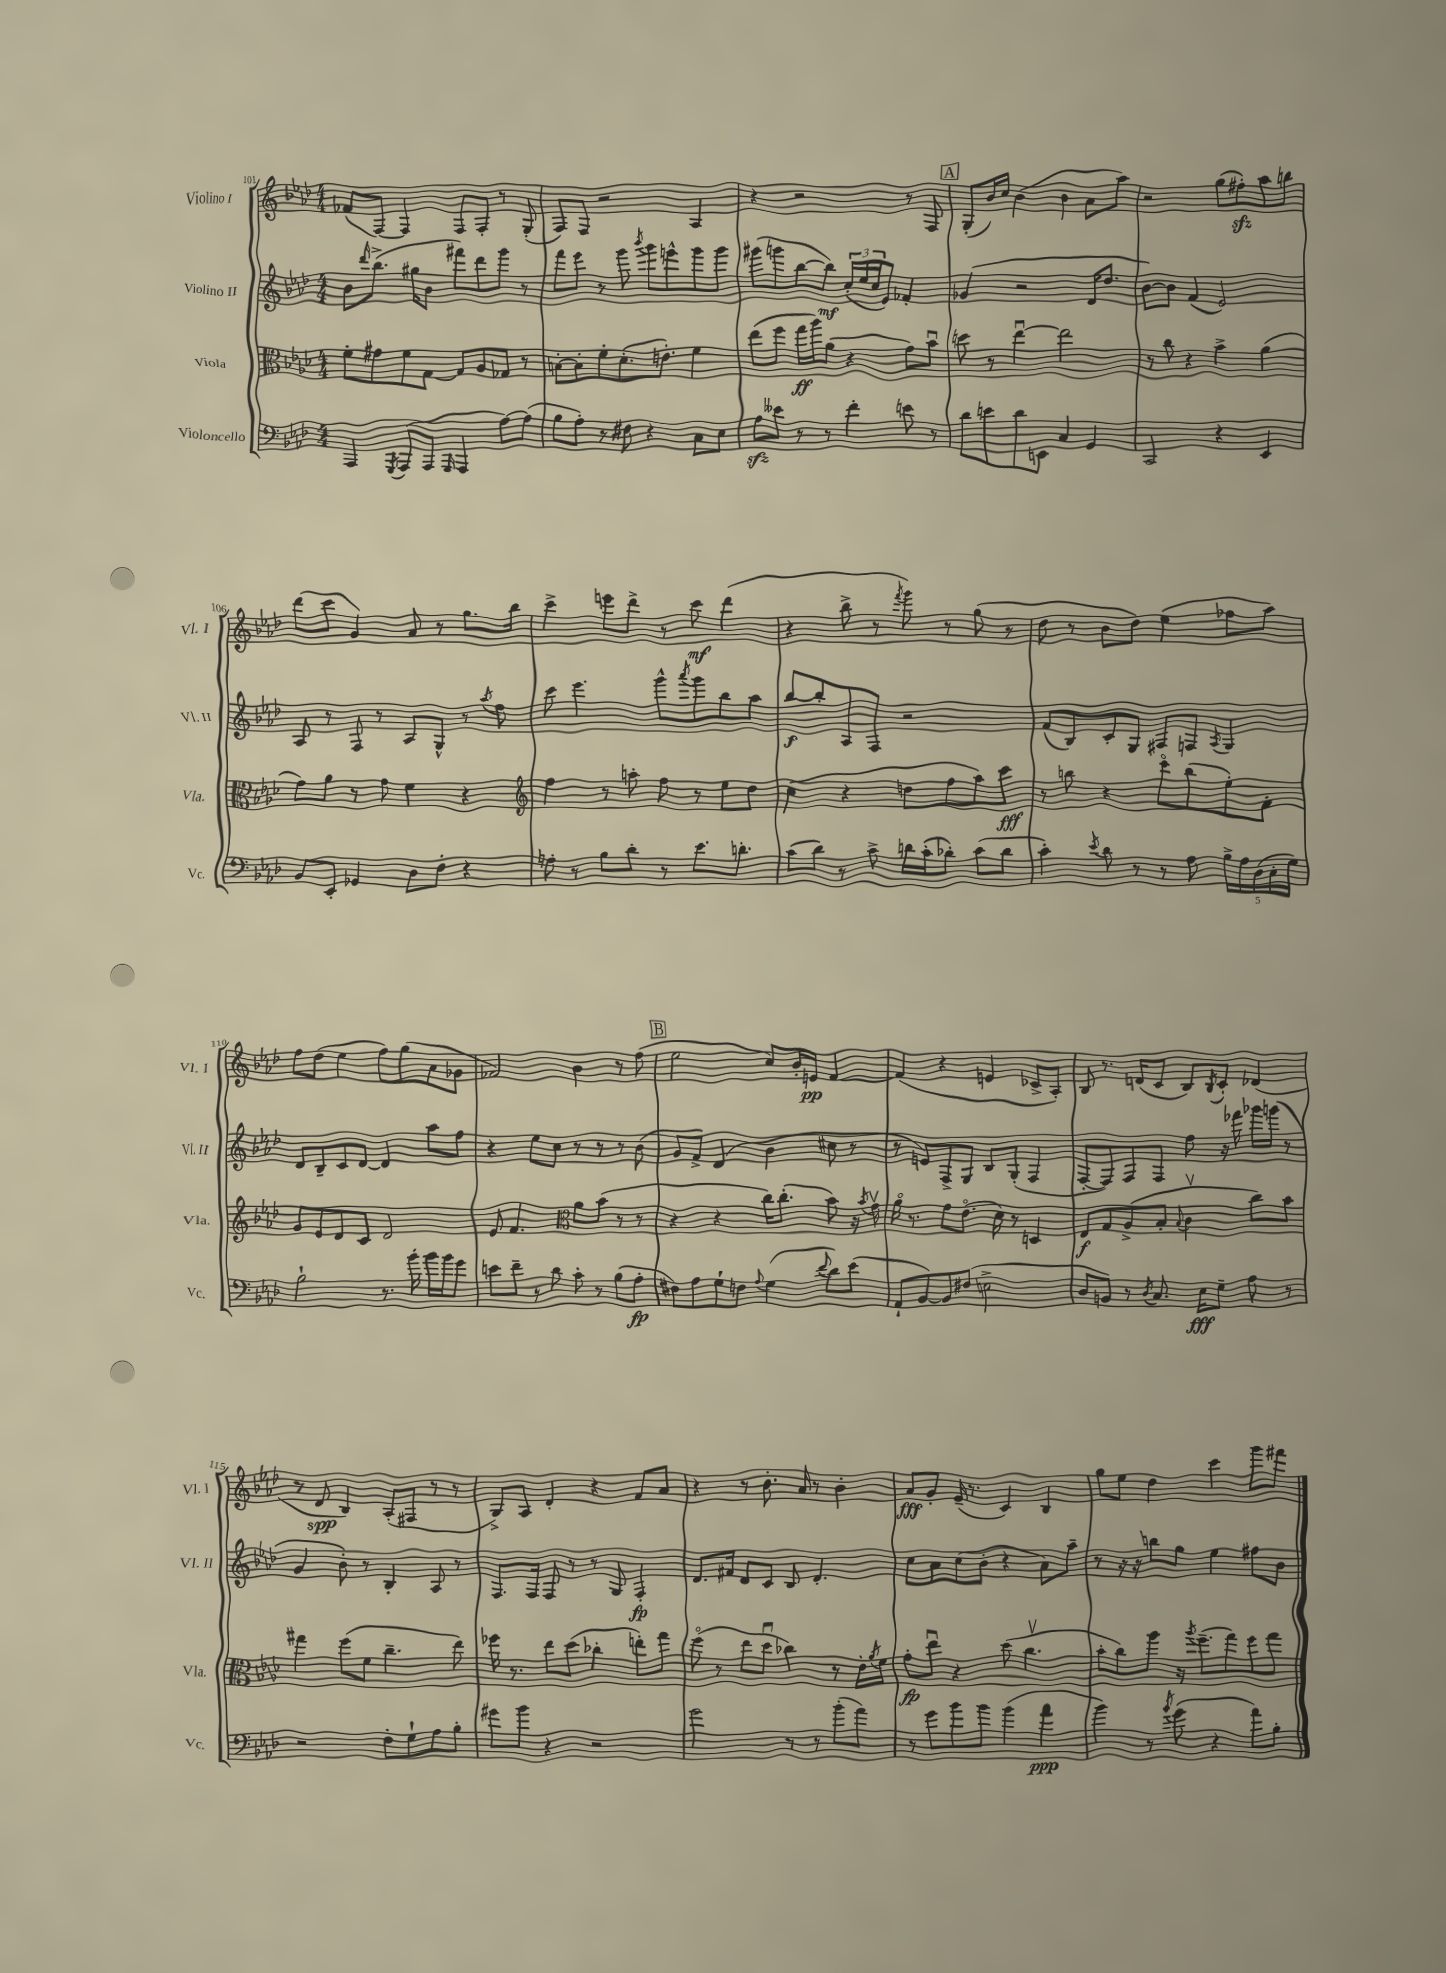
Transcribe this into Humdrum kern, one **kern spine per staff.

**kern	**kern	**kern	**kern
*staff4	*staff3	*staff2	*staff1
*clefF4	*clefC3	*clefG2	*clefG2
*k[b-e-a-d-]	*k[b-e-a-d-]	*k[b-e-a-d-]	*k[b-e-a-d-]
*M4/4	*M4/4	*M4/4	*M4/4
4AAA-	8f'	8b-	(8f-
.	.	16qqddd-	.
.	8g#	(8.bb-^	[8F)
8qGGG	.	.	.
(8AAA-	8f	.	4F]
.	.	16gg#	.
8AAA-	[8G	8b-	.
16qqGGG	.	.	.
4AAA-	8G]	8fff#)	8F
.	8A-	8ddd-	8F'
[8A-)	8G-	8ggg	8r
(8A-]	8r	8r	(8G'
=	=	=	=
8B-	[8B'	8fff	8F)
8A-')	8B']	8eee-	8F
8r	8f'	8r	2r
8F#	(8.d-'	8ggg	.
.	.	8qbbb-	.
4r	.	8ggg	.
.	8.e')	.	.
.	.	8eee^^	.
8C	4f	8ggg	4A-
8E-	.	8ggg	.
=	=	=	=
8A-	(8ee-	(8ggg#	4r
8e--	8ff	8ggg	.
8r	16gg	[8bb-	2r
.	16aa-)	.	.
8r	(8a-	8bb-])	.
4f'	4r	(24cc'	.
.	.	24ee-	.
.	.	24cc	.
.	.	8e-)	.
8e	8g)	4f-'	8r
8r	8b-u	.	8F
=	=	=	=
8d-	8dd	(4g-	(8G'
8e	8r	.	16b-)
.	.	.	16cc
8d-	[4ee-u	2r	(4b-
8EE	.	.	.
4C	2ee-]	.	4b-
4GG	.	16d-	8a-
.	.	8.dd-	.
.	.	.	8aa-)
=	=	=	=
2CC	8r	[8b-)	2r
.	8cc	8b-]	.
.	4r	(4f	.
4r	4b-^	2e-)	(8gg
.	.	.	8ff#')
4EE-	(4a-	.	8aa-
.	.	.	8bb
=	=	=	=
8BB-	8g)	8A-	(8ddd-
8EE-'	8a-	8r	8ccc
4GG-	8r	8F	4g)
.	8g	8r	.
8D-	4f	8A-	8a-
8F'	.	8G^^	8r
4r	4r	8r	8.gg
.	.	8qaa-	.
.	.	8ff	.
.	.	.	16bb-
=	=	=	=
*	*clefG2	*	*
8A'	4ff	8ccc	4ccc^
8r	.	4.eee-	.
8B-	8r	.	8eee
8d-'	8aa'	.	8ddd-^
8r	8ff	8ggg^^	8r
.	.	8qaaa-	.
8.e-	8r	8ggg	8ccc
.	8ee-	8bb-	(4ddd-
8.d'	.	.	.
.	8dd-	8aa-	.
=	=	=	=
(8c	(4cc	[8bb-	4r
8d-)	.	8bb-']	.
8r	4r	8A-	8bb-^
8c^	.	8F	8r
.	.	.	8qfff
16d	8dd	2r	8ggg)
(16c'	.	.	.
8d-')	8ff	.	8r
(8c	8aa-)	.	(8gg
8d-	8ccc	.	8r
=	=	=	=
4c')	8r	(8f	8dd-
.	8bb	8B-)	8r
8qe-	.	.	.
8d-	4r	8c'	8b-
8r	.	8G	8dd-)
8r	8ccco	8F#	(4ee-
8A-	(8bb	8F	.
.	.	8qA-	.
20B-^	8ee-')	4G	8ff-
20A-	.	.	.
(20D-	.	.	.
.	8f'	.	8aa-)
20C'	.	.	.
20G)	.	.	.
=	=	=	=
2B-`	8g	8d-	8ff
.	8e-	8B-~	(8dd-
.	8d-	8c	4ee-
.	8c	[8d-	.
8.r	2d-	4d-]	8ff)
.	.	.	(8gg
16b-'	.	.	.
16b-	.	8aa-	8a-
16b-	.	.	.
8g	.	8ff	8g-
=	=	=	=
8e	8e-	4r	2f-)
8f~	4.f	.	.
8r	.	8ee-	.
8d-	.	8cc	.
*	*clefC3	*	*
8c'	8a-	8r	4b-
8r	(8b-	8r	.
(8B-	8r	8r	8r
8A-'	8r	(8b-	(8ff
=	=	=	=
8F#)	4r	8g	2ee-
8A-	.	8f^)	.
8G`	4r	(4d-	.
8F	.	.	.
8qqA-	.	.	.
(4G	16cc)	4b-	8cc)
.	(8.cc'	.	.
.	.	.	16b-'
.	.	.	16e
8qqf	.	.	.
8d-)	8b-)	8cc#	[4f
(8e-	16r	8r	.
.	8qb-	.	.
.	16gv	.	.
=	=	=	=
8AA-`	16a-o	8r	(4f]
.	8.r	.	.
[8BB-)	.	8e)	.
8BB-]	8g	8F^	4r
(8F#	(8.e-o	8G	.
2E^	.	8B-	4e
.	16d-)	.	.
.	8r	(8G'	.
.	4D	4F	8c-^
.	.	.	8A-')
=	=	=	=
8D-	8E-	[8F'	8B-
8BB)	8G	8F])	8.r
8r	(8A-^	8F	.
.	.	.	(16d
8qD-	.	.	.
8.C	8B-'	8F	8c
.	8qqB-	.	.
.	4cv	8ff	8B-)
16E-	.	.	.
.	.	.	8qB-
8G~	.	16r	8c'
.	.	16fff-	.
8A-	8cc)	16ggg-	(4d-
.	.	(16ggg	.
8r	8b-	8r	.
=	=	=	=
2r	4gg#	4g	8r
.	.	.	8d-
.	(8ff	8b-')	4B-)
.	8f	8r	.
8F'	4.cc~	4B-'	(8A-'
8G`	.	.	8F#
8A-	.	8A-	8r
8B-'	8ee-)	8r	8r
=	=	=	=
8g#	16ff-	8.F	8G^)
.	8.r	.	.
8b-	.	.	8A-
.	.	16F	.
4r	8ee-	8F	4d-'
.	(8dd-	8r	.
2r	4cc-'	8r	4r
.	.	8G	.
.	8ee')	4F'	8f
.	8gg	.	8a-
=	=	=	=
2g	(8ffo	8.d-	4r
.	8r	.	.
.	.	16f#	.
.	8ee-	8d-	8r
.	8dd-u	8c	8.b-'
8r	4cc-)	8B-	.
.	.	.	16a-
8r	.	4.d-'	8r
(8b-'	8r	.	4b-'
8a-)	16e-'	.	.
.	8qa-	.	.
.	16f	.	.
=	=	=	=
8r	8g'	8cc	8a-
8g	8ee-u	8a-	8g'
8b-	4r	(8cc	(16e-~
.	.	.	8.r
8b-	.	8b-'	.
(4b-	(8dd-	4r	4c)
.	4.ccv	.	.
4a-	.	8a-)	4B-
.	.	8aa-~	.
=	=	=	=
4b-)	8b-'	8r	8gg
.	8cc)	16r	8ee-
.	.	16r	.
8r	8aa-	8bb	4dd-
8qb-	.	.	.
(8g	16r	8gg	.
.	8qaa-	.	.
.	(8.ff~	.	.
4r	.	4ee-	4ccc
.	8gg)	.	.
8a-)	8ff	8ff#	8ggg
8B-'	8gg	8b-	8fff#
==	==	==	==
*-	*-	*-	*-
